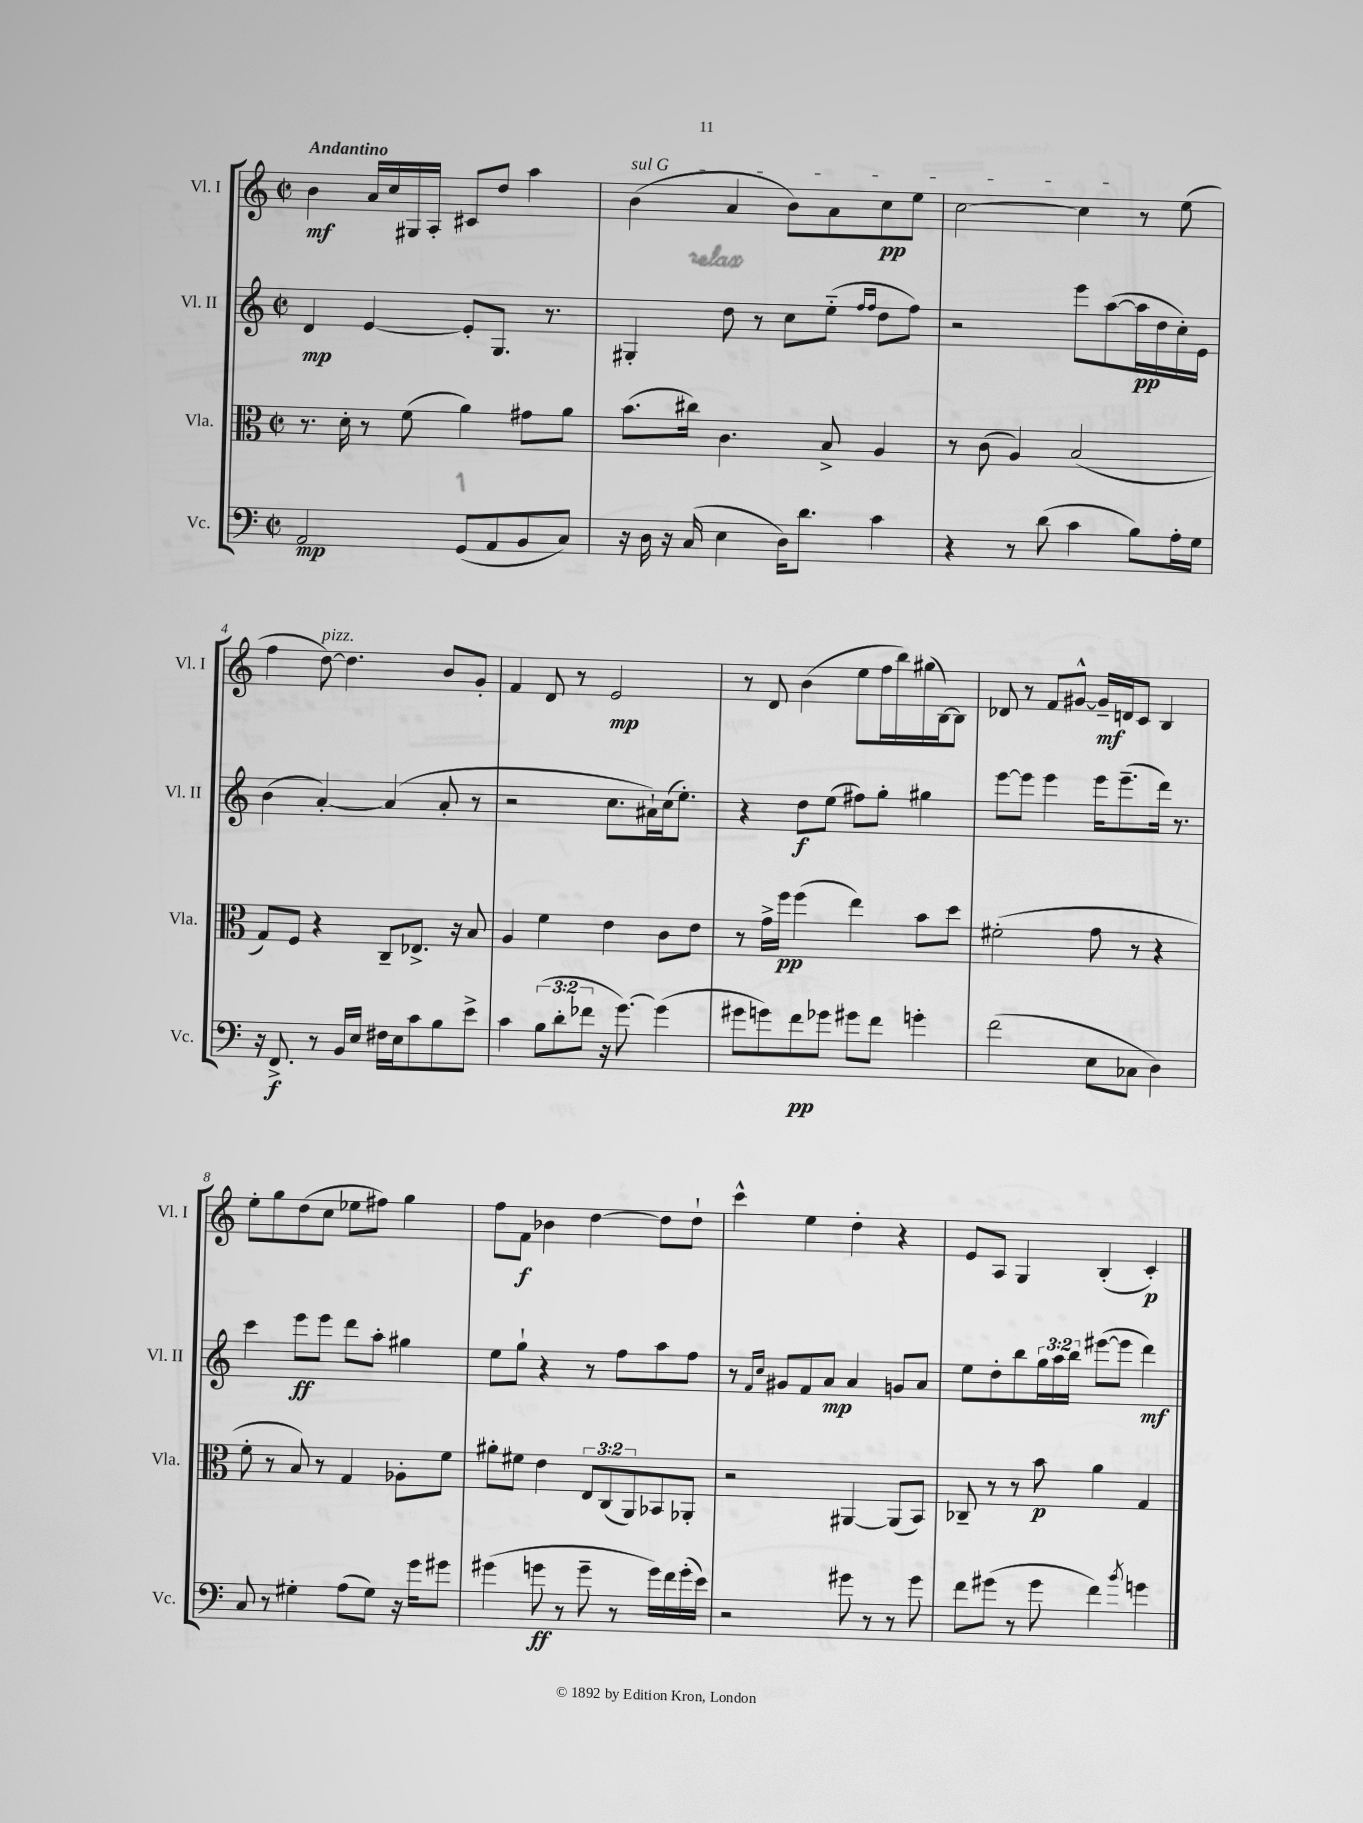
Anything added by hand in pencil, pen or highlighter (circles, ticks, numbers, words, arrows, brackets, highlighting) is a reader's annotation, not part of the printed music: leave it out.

**kern	**kern	**kern	**kern
*staff4	*staff3	*staff2	*staff1
*clefF4	*clefC3	*clefG2	*clefG2
*k[]	*k[]	*k[]	*k[]
*M2/2	*M2/2	*M2/2	*M2/2
*met(c|)	*met(c|)	*met(c|)	*met(c|)
2AA	8.r	4d	4b
.	16d'	.	.
.	8r	[4e	16a
.	.	.	16cc
.	(8f	.	16G#
.	.	.	16A'
(8GG	4a)	8e']	8c#
8AA	.	8.G	8dd
8BB	8g#	.	4aa
.	.	8.r	.
8C)	8a	.	.
=	=	=	=
16r	(8.b	4G#'	(4b
16D	.	.	.
16r	.	.	.
(16C	16cc#)	.	.
4E	4.c	8dd	4a
.	.	8r	.
16D)	.	8cc	8b)
8.d	.	.	.
.	8B^	(8ee'~	8a
.	.	16qqff	.
.	.	16qqff	.
4c	4A	8dd	8cc
.	.	8ff)	8ee
=	=	=	=
4r	8r	2r	[2cc
.	(8c	.	.
8r	4A)	.	.
(8d	.	.	.
4c	(2B	8eee	4cc]
.	.	([8aa	.
8B)	.	16aa]	8r
.	.	16dd	.
16A'	.	16cc')	(8ee
16G	.	16e	.
=	=	=	=
16r	8G)	(4b	4ff
8.FF^	.	.	.
.	8F	.	.
8r	4r	[4a')	[8dd)
16BB	.	.	4.dd]
16E	.	.	.
16F#	8C~	(4a]	.
16E	.	.	.
8c	8.E-^	.	.
8B	.	8a'	8b
.	16r	.	.
8e^	8B	8r	8g'
=	=	=	=
4c	4A	2r	4f
(12B	4f	.	8d
12d'	.	.	.
.	.	.	8r
12f-	.	.	.
16r	4e	8.cc	2e
[8.g)	.	.	.
.	.	16a#`)	.
(4g]	8c	(16cc	.
.	.	8.ee')	.
.	8e	.	.
=	=	=	=
8g#	8r	4r	8r
8g)	16g^	.	8d
.	16ff	.	.
8f	(4ff	8dd	(4b
8g-	.	(8ee	.
8g#	4ee)	8ff#)	8ee
8f	.	8gg'	16ff
.	.	.	16bb)
4g'	8b	4gg#	(16gg#
.	.	.	[16B)
.	8dd	.	8B]
=	=	=	=
(2f	(2f#'	[8eee	8d-
.	.	8eee]	8r
.	.	4eee	8f
.	.	.	[8g#^^
8E	8g	16eee	16g#~]
.	.	(8.eee~	16d
8C-	8r	.	8c
4D)	4r	16ddd)	4B
.	.	8.r	.
=	=	=	=
8C	8f'	4ccc	8ee'
8r	8r	.	8gg
4G#'	8B)	8eee	(8dd
.	8r	8eee	8cc
(8A	4G	8ddd	8ee-
8G#)	.	8aa'	8ff#)
16r	8A-'	4gg#	4gg
16g	.	.	.
8g#	8f	.	.
=	=	=	=
(4g#	8a#'	8ee	8ff
.	8f#	8gg`	8f
8g	4e	4r	4b-
8r	.	.	.
8g~	12E	8r	[4dd
.	(12C	.	.
8r	.	8ff	.
.	12AA)	.	.
16g)	8BB-	8aa	8dd]
16f	.	.	.
(16g'	8AA-'	8ff	8dd`
16e)	.	.	.
=	=	=	=
2r	2r	8r	4ccc^^
.	.	16qqf	.
.	.	16qqcc	.
.	.	8g#	.
.	.	8f	4ee
.	.	8a	.
8g#	[4AA#	4a	4dd'
8r	.	.	.
8r	(8AA#]	8g	4r
8g#	8BB)	8a	.
=	=	=	=
8f	8C-~	8ee	8e
(8g#	8r	8dd'	8A
8r	8r	8bb	4G
8g#	8b	24gg	.
.	.	24aa	.
.	.	24bb	.
4f)	4a	([8eee#	(4B'
.	.	8eee#]	.
8qb	.	.	.
4g	4G	4ddd)	4c')
==	==	==	==
*-	*-	*-	*-
